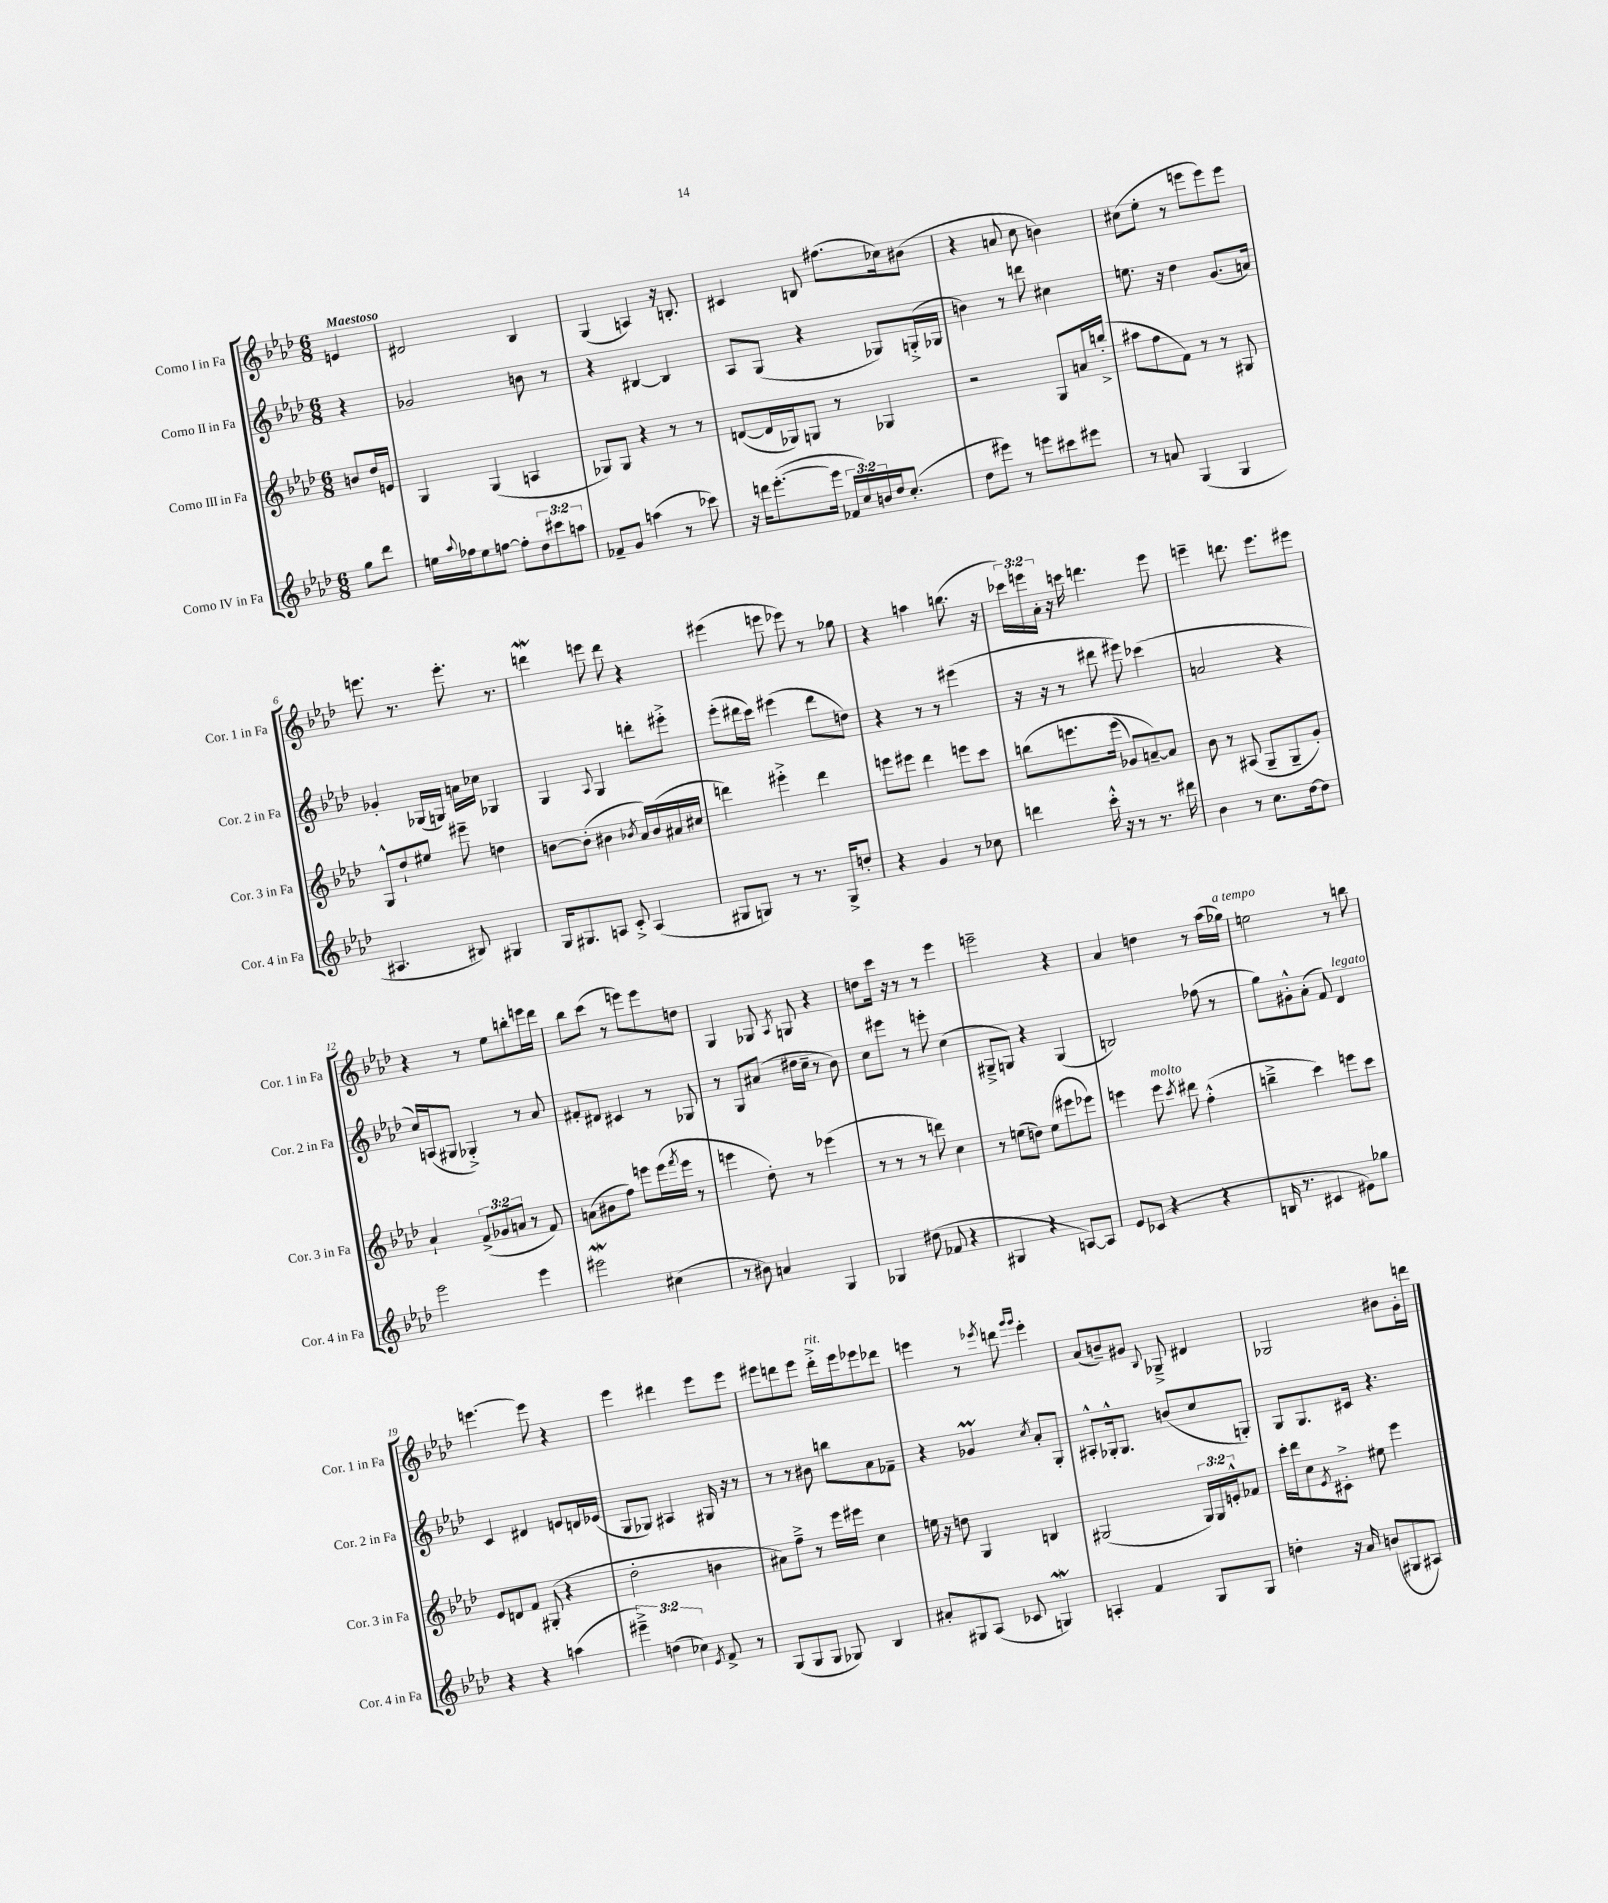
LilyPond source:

<<
\new StaffGroup <<
\new Staff = "s0" \with { instrumentName = "Corno I in Fa" shortInstrumentName = "Cor. 1 in Fa" } {
    \clef treble \key aes \major \numericTimeSignature \time 6/8 \override Staff.TupletNumber.text = #tuplet-number::calc-fraction-text \partial 4 \tempo "Maestoso"
    e'4 |
    dis'2 bes4 |
    g4( a4) r16 b8.-. |
    cis'4 b8 fis''8.( ces''16) bis'8( |
    r4 a'8 c''8 b'4) |
    cis''8( ees''8-. r8 e'''8 e'''8) e'''8 |
    e'''8. r8. e'''8.-. r8. |
    d'''4\mordent e'''8 d'''8 r4 |
    eis'''4( e'''8 ees'''8) r8 ges''8 |
    r4 a''4 b''8.( r16 |
    \tuplet 3/2 { ces'''16) e'''16 aes'16-. } r16 c'''16 d'''4. e'''8 |
    e'''4-- d'''8. e'''8. eis'''8 |
    r4 r8 ees''8 b''8-. e'''16 des'''16 |
    bes''8 c'''8( r8 e'''8) e'''8 d''8 |
    g4 ges8 \acciaccatura { aes8 } g8 r4 |
    d''8 c'''16 r16 r8 r8 ees'''4 |
    e'''2-- r4 |
    aes'4 d''4 r8 aes''16( ges''16^\markup { \italic "a tempo" }) |
    e''2 r8 b''8 |
    e'''4.~ e'''8 r4 |
    ees'''4 dis'''4 ees'''8 ees'''8 |
    eis'''8 d'''8 eis'''8 d'''16-.->^\markup { \italic "rit." } eis'''16 ees'''8 des'''8 |
    e'''4 r8 \acciaccatura { ees'''8 } d'''8 \grace { g'''16 g'''16 } ees'''4-. |
    aes'8( b'8--) gis'8 \appoggiatura { bes8 } ges8---> dis'4 |
    ges2 bis'8 g'16-. d'''16 \bar "|." |
}
\new Staff = "s1" \with { instrumentName = "Corno II in Fa" shortInstrumentName = "Cor. 2 in Fa" } {
    \clef treble \key aes \major \numericTimeSignature \time 6/8 \partial 4
    r4 |
    ges'2 b'8 r8 |
    r4 bis4~ bis4 |
    aes8 g8( r4 ges8) g16-.->( ges16 |
    b'4) r8 d'''8 cis''4 |
    e''8. r16 des''4 g'8.( a'16) |
    ges'4-. ges16( g16) a'16 ces''16 ges4 |
    g4 \appoggiatura { aes8 } g4 d'''8-. eis'''8-.-> |
    ees'''8-.( dis'''16 c'''16) eis'''4( dis'''8 d''8) |
    r4 r8 r8 eis'''4( |
    r16 r16 r8 dis'''8 eis'''8) ces'''4( |
    a'2 r4 |
    c''16) a16( gis8 ges4-.->) r8 aes'8 |
    fis'8-. dis'8 cis'4 r8 ges8 |
    r8 g8 ais'8( dis''16 c''16-- r8 bes'8) |
    c''8 eis'''8 r8 e'''8-. c''4( |
    gis8---> g8) r4 g4( |
    b2) fes''8( r8 |
    g''8) gis'8-.-^ aes'8-.( f'8) des'4^\markup { \italic "legato" } |
    c'4 dis'4 e'8 d'16 ees'16( |
    g8 ges8) ais4 gis16 r16 r8 |
    r8 r8 bis'8 b''8 aes'8 fes'8-- |
    r4 ges'4\prall \acciaccatura { c''8 } aes'8-. g8-. |
    ais8-.-^ ges16-.-^ ges8. b'8( c''8 g8-.) |
    g8 g8. cis'16 r4. \bar "|." |
}
\new Staff = "s2" \with { instrumentName = "Corno III in Fa" shortInstrumentName = "Cor. 3 in Fa" } {
    \clef treble \key aes \major \numericTimeSignature \time 6/8 \override Staff.TupletNumber.text = #tuplet-number::calc-fraction-text \partial 4
    b'8 des''16 e'16 |
    g4 g4( a4 |
    ges8) ges8 r4 r8 r8 |
    d'8~( d'16 ges16) g8 r8 ges4 |
    r2 g8 a'16 b''16-.->( |
    ais''8 f''8 f'8) r8 r8 gis8 |
    g8-^ des''8-! eis''8 eis'''8-- d''4 |
    b'8~ b'8-.( bis'4 \acciaccatura { bes'8 } aes'16) bes'16( ais'16 cis''16 |
    d'''4) eis'''4-.-> d'''4 |
    e'''8 eis'''8 des'''4 e'''8 c'''8 |
    b''8\( e'''8. e'''16( ges'8) a'8~--\) a'8 |
    bes'8 r8 ais8( g8-- g8-- g'8-.) |
    aes'4-! \tuplet 3/2 { f'8->( ges'8 a'8 } r8 f'8) |
    a'8( bis'8 f''8) e'''8 e'''16( \acciaccatura { f'''8 } e'''16 r8 |
    e'''4 des''8-.) r8 ees'''4( |
    r8 r8 r8 d'''8) c''4 |
    r8 e''8( d''8) e''8( eis'''8 ees'''8) |
    e'''4 e'''8^\markup { \italic "molto" } \acciaccatura { c'''8 } dis'''8 f''4-.-^( |
    b''4---> c'''4) e'''8 c'''8 |
    ees'8 d'8 f'8 gis8-.( r4 |
    des''2-. b'4 |
    ais'8) f''8---> r8 ees'''16 eis'''16 c''4 |
    e''16 r16 d''8 g4 b4 |
    gis2( \tuplet 3/2 { gis16) gis16 e'16-.-^ } fes'8 |
    c'''16-. des'''16 c''8 \acciaccatura { ees'8 } cis'8-.-> eis''8 ees'''4 \bar "|." |
}
\new Staff = "s3" \with { instrumentName = "Corno IV in Fa" shortInstrumentName = "Cor. 4 in Fa" } {
    \clef treble \key aes \major \numericTimeSignature \time 6/8 \override Staff.TupletNumber.text = #tuplet-number::calc-fraction-text \partial 4
    g''8 des'''8 |
    e''16 \appoggiatura { aes''8 } fes''16 e''8 f''8~ f''8-. \tuplet 3/2 { des''8 cis'''8 a''8 } |
    fes'8-- g'8 a''4( r8 ces'''8) |
    r16 d'''16 ees'''8.~-.( ees'''16 \tuplet 3/2 { fes'16 c''16) b'16 } des''16 c''8.-.( |
    des''8 eis'''8) r8 e'''8 cis'''8 eis'''8 |
    r8 a'8 g4( g4 |
    ais4. bis8) gis4 |
    g16 gis8. a8 c'8-.-> a4( |
    gis8 g8) r8 r8. g16-> d''8-. |
    r4 g'4 r8 ces''8 |
    d'''4 c'''16-.-^ r16 r8 r8. dis'''16 |
    bes'4 r8 c''8. des''16~ des''8 |
    ees'''2 ees'''4 |
    eis'''2\mordent cis''4( |
    r8 bis'8) a'4 g4 |
    ges4 dis''8( fes'8 r4 |
    gis4 r4 a8~) a8 |
    ees'8 ces'8( r4 r4 |
    b16 r8. cis'4 eis'8) ges''8 |
    r4 r4 a''4( |
    \tuplet 3/2 { eis'''4--->) d''4( ces''4) } \acciaccatura { ees'8 } f'8-> r8 |
    g8( g8 g8 ges8) bes4 |
    ais'8-. gis8 aes8( ces'8 g4\mordent) |
    a4-. f'4 g8 g8 |
    d''4-. r16 aes'16 b'8( gis8 ais8) \bar "|." |
}
>>
>>
